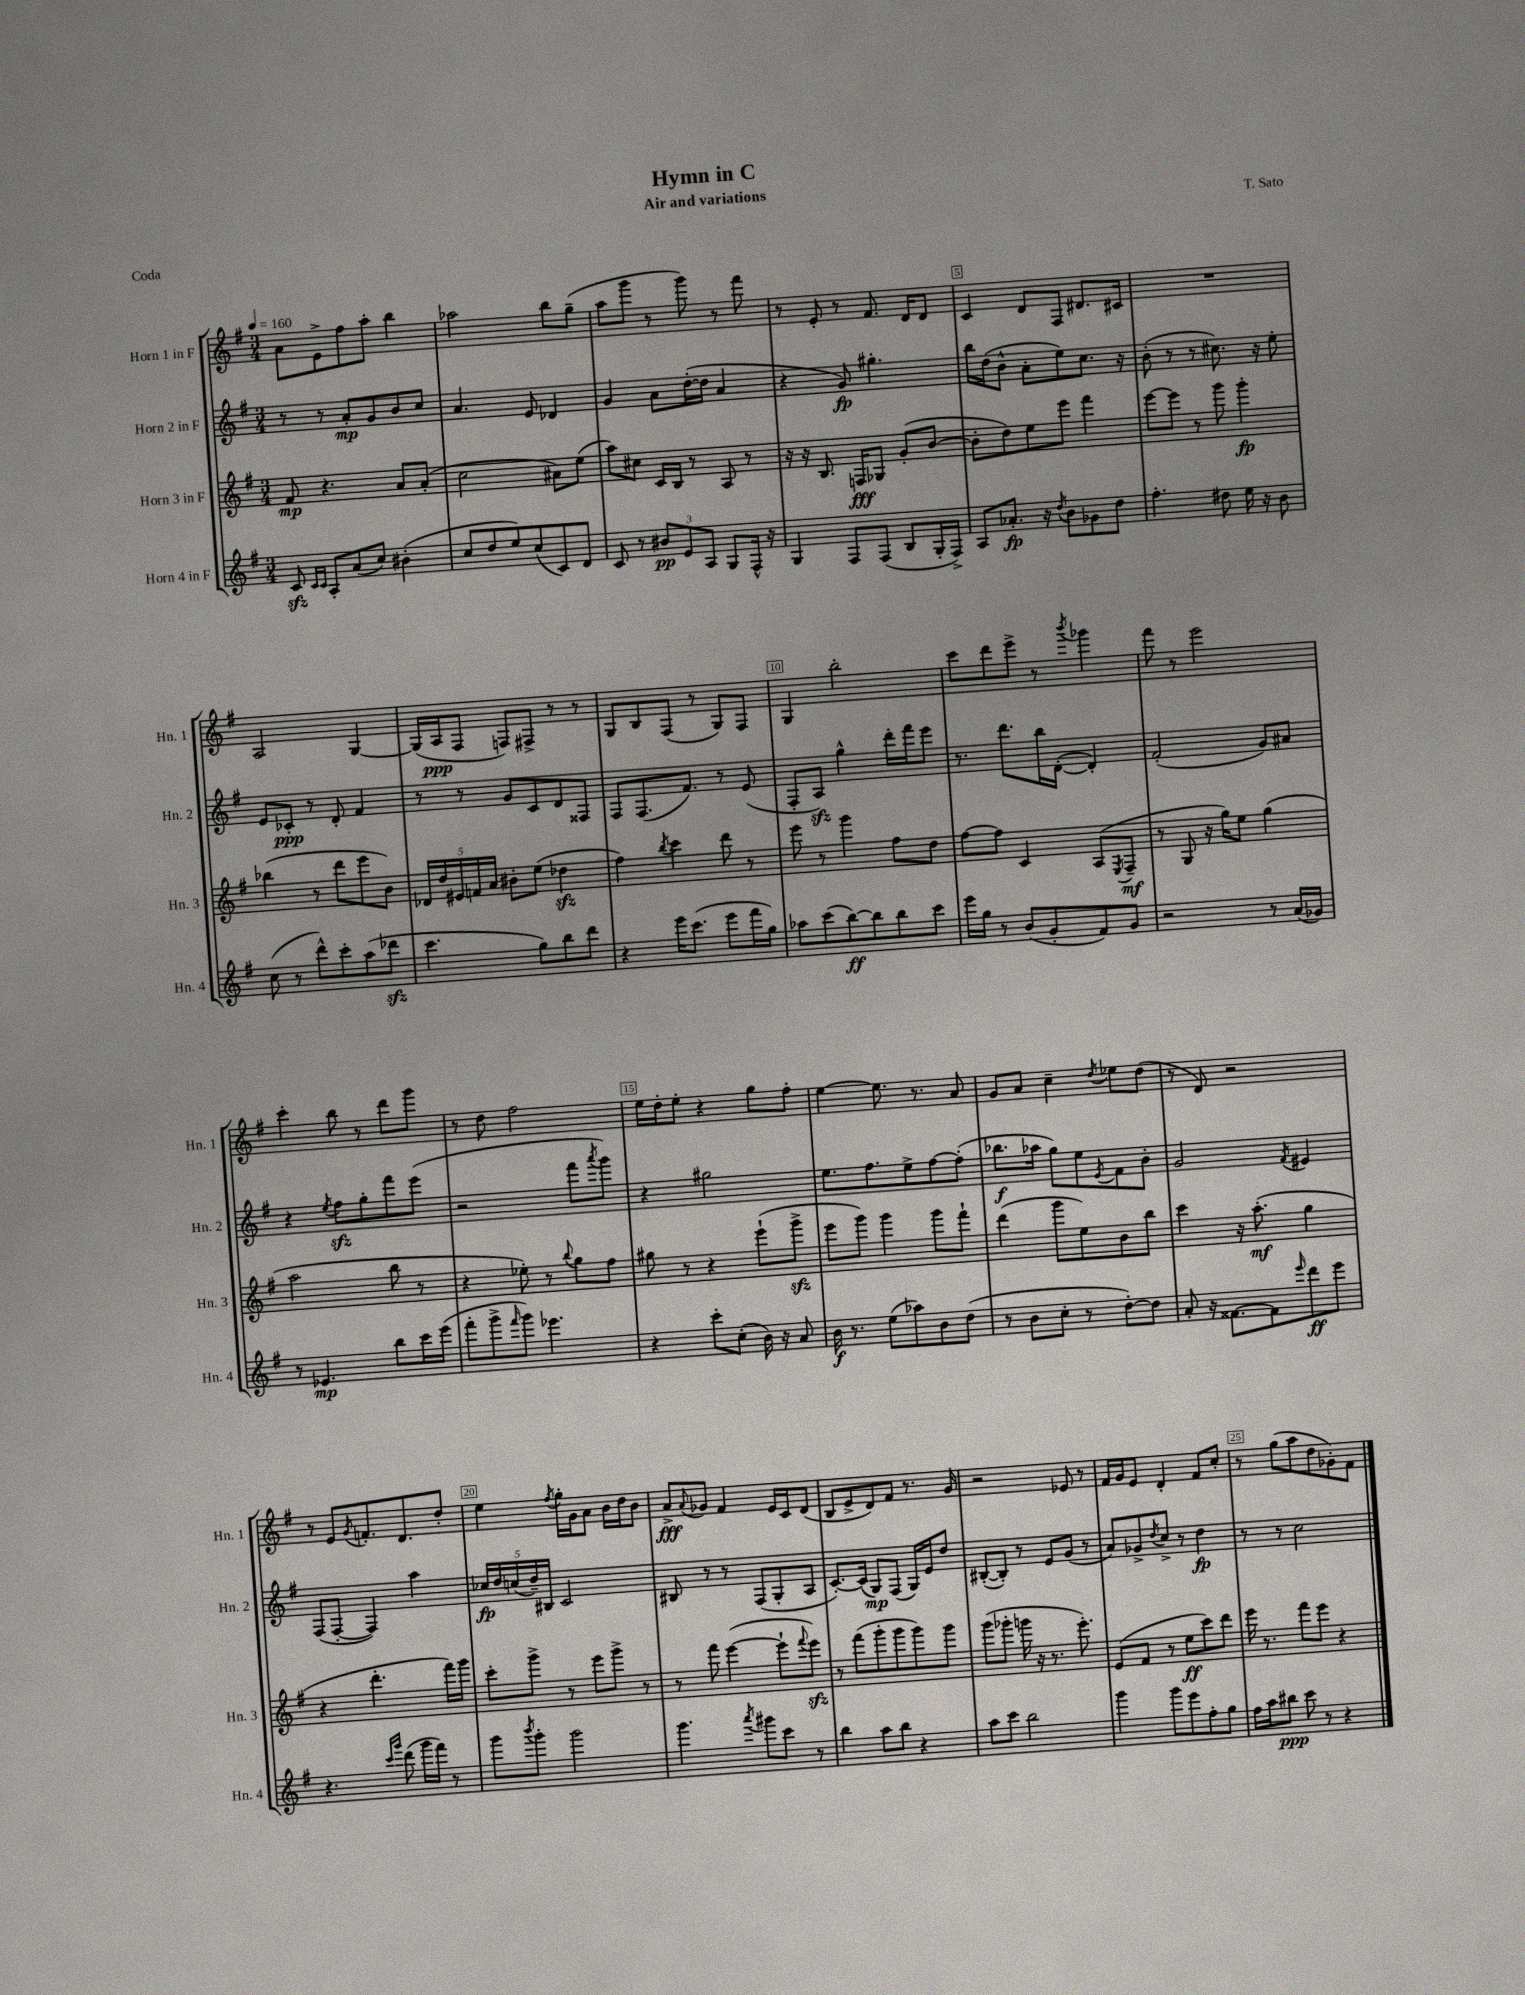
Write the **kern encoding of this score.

**kern	**kern	**kern	**kern
*staff4	*staff3	*staff2	*staff1
*clefG2	*clefG2	*clefG2	*clefG2
*k[f#]	*k[f#]	*k[f#]	*k[f#]
*M3/4	*M3/4	*M3/4	*M3/4
*MM160	*MM160	*MM160	*MM160
8c/	8f#/	8r	8a\L
16qqc/LL	.	.	.
16qqc/JJ	.	.	.
8A'/L	4.r	8r	8e^\
(8a/	.	8a'/L	8ff#\
8cc/J)	.	8g/	8aa'\J
(4b#'\	8a/L	8b/	4bb\
.	(8a'/J	8cc/J	.
=	=	=	=
8cc/L	2cc\	4.a/	2aa-\
8dd/	.	.	.
8ee/)	.	.	.
(8cc/	.	8e/	.
8c/)	8a#\L)	4d-/	8bb\L
8d/J	(8ee\J	.	(8gg~\J
=	=	=	=
8c/	8aa\L)	4g/	8aa\L
8r	8cc#\J	.	8ggg\J
12b#/L	16c/LL	8a\L	8r
.	16B/JJ	.	.
12e/	.	.	.
.	8r	([16dd'\L	8ggg\)
12A/J	.	.	.
.	.	16dd\]JJ	.
8G/L	8A/	4a/	8r
16F#^^/Jk	8r	.	8fff#\
16r	.	.	.
=	=	=	=
4G/	16r	4r	8r
.	16r	.	.
.	8.B/	.	8e'/
8F#/L	.	8g/)	8r
.	16F/LK	.	.
(8F#/J	8G-/J	4.gg#'\	8.f#/
8B/L	(8g'/L	.	.
.	.	.	16d/LK
16G'/L	[8b/J	.	8d/J
16F#^/JJ)	.	.	.
=	=	=	=
8A/L	8b'\]L	16bb\LL	4c/
.	.	(16dd\J	.
8.a-'/J	8dd\)	8b^^\J	.
.	8ee\	8a'\L	8d/L
16r	.	.	.
8qdd/	.	.	.
8b\L	8eee\J	8ee\)	8F#/J
8g-\	4fff#\	8.cc\J	8.d#/L
8dd\J	.	.	.
.	.	16r	16c#/Jk
=	=	=	=
4.ff#'\	[8eee\L	(8b'\	2.r
.	8eee\]J	8r	.
.	8r	8r	.
8dd#\	8ggg\	8.cc#\)	.
16ee\	4ggg'\	.	.
16r	.	16r	.
8b\	.	8ee'\	.
=	=	=	=
(8cc\	(4bb-\	8e/L	2A/
8r	.	8c-'/J	.
8ddd^^\L)	8r	8r	.
8ccc'\	8ddd\L	8d'/	.
(8aa\	8eee\	4f#/	[4G/
8ddd-\J	8b\J)	.	.
=	=	=	=
4.ccc\	20d-/LL	8r	(16G/]LL
.	20dd/	.	.
.	.	.	16A/J
.	20e#/	.	.
.	.	8r	8F#/J
.	20f/	.	.
.	20a/JJ	.	.
.	8b#'\L	8g/L	8F/L)
8gg\L)	(8ee\J	8c/	8F#^/J
8bb\	4dd-\	8d/	8r
8ddd\J	.	8F##/J	8r
=	=	=	=
4r	4ff#\)	8F#/L	8G/L
.	.	(8.F#/	8B/
.	8qbb/	.	.
16eee\LK	4ccc\	.	(8F#/J
(8.ccc\J	.	8.f#/J)	.
.	.	.	8r
8eee\L	8ddd\	8r	8G/L)
16fff#\L	8r	(8e/	8F#/J
16gg\JJ)	.	.	.
=	=	=	=
8aa-\L	8eee\	8F#'/L	4G/
(8ccc\	8r	8A/J)	.
[8bb\)	4ggg\	4gg^^\	2bb'\
8bb\]	.	.	.
8bb\	8ff#\L	16ddd'\LL	.
.	.	16fff#\J	.
8ccc\J	8dd\J	8eee\J	.
=	=	=	=
16eee\LL	[8ff#\L	8.r	8ccc\L
16gg\JJ	.	.	.
8r	8ff#\]J	.	8ddd\
.	.	8.ddd\L	.
(8b/L	4c/	.	8eee^\J
8g'/	.	16bb\L	8r
.	.	([16d'\JJ	.
.	.	.	8qbbb/
8f#/)	(8A/L	4d'/])	4ggg-\
.	8qE/	.	.
8g/J	8F#~/J	.	.
=	=	=	=
2r	8r	(2f#'/	8fff#\
.	8G/	.	8r
.	16r	.	2eee\
.	16gg\LK)	.	.
.	8ee\J	.	.
8r	(4gg\	8g/L)	.
(16a/LL	.	8a#/J	.
16g-/JJ)	.	.	.
=	=	=	=
8r	2aa\	4r	4ccc'\
4.e-/	.	.	.
.	.	8qee/	.
.	.	8ff#\L	8bb\
.	.	8gg'\	8r
8bb\L	8bb\	8fff#\	8ddd\L
16ccc\L	8r	(8eee\J	8ggg\J
(16eee\JJ	.	.	.
=	=	=	=
8fff#'\L	4r	2r	8r
8ggg^\	.	.	8dd\
16qqfff#/	.	.	.
8ggg\J)	8ee-'\)	.	2ff#\
4.eee-\	8r	.	.
.	8qqbb/	.	.
.	8gg\L	8fff#\L	.
.	.	8qaaa/	.
.	8ff#\J	8ggg\J)	.
=	=	=	=
4r	8gg#\	4r	16ee\LL
.	.	.	16dd'\J
.	8r	.	8ee'\J
8ccc'\L	4r	2gg#\	4r
(8cc'\J	.	.	.
16b\)	(8eee`\L	.	8gg\L
16r	.	.	.
8a/	8ggg^\J	.	8ff#'\J
=	=	=	=
16b\	8eee\L	8.ee\L	[4ee\
8.r	.	.	.
.	8ggg\J)	.	.
.	.	8.ff#\	.
(8ee\L	4ggg\	.	8.ee\]
8aa-\)	.	8ee^\	.
.	.	.	8.r
8b\	8ggg\L	[8ff#\	.
(8dd\J	8fff#`\J	(8ff#'\]J	8a/
=	=	=	=
8r	(4ddd\	8.bb-\L	8g/L
8b\L	.	.	8a/J
.	.	16aa-\Jk	.
8cc'\J	8ggg\L	8gg\L)	4cc~\
8r	8ee\)	8ee\	.
.	.	8qe/	8qdd/
[8dd'\L)	8b\	8f#\	8ee-\L
8dd\]J	8bb\J	8b'\J	(8dd\J
=	=	=	=
8a'/	4ccc\	2g/	8r
16r	.	.	8d/)
[8.f##\L	.	.	.
.	16r	.	2r
.	(8.aa'\	.	.
8f##\]	.	.	.
16qqeee/	.	8qf#/	.
8ddd\	4gg\	4e#/	.
8eee\J	.	.	.
=	=	=	=
4.r	4r	(8F#/L	8r
.	.	[8F#'/J	8e/L
.	.	.	8qg/
.	4.ddd'\	4F#/])	8.f'/
16qqccc/LL	.	.	.
16qqggg/JJ	.	.	.
(8ddd\	.	.	.
.	.	.	8.d/
16ggg\LL	.	4aa\	.
16fff#\JJ)	.	.	.
8r	16fff#\LL)	.	8dd'/J
.	16ggg\JJ	.	.
=	=	=	=
8ggg\L	8ccc'\L	20cc-/LL	4ee\
.	.	20dd/	.
.	.	(20cc/	.
8qbbb/	.	.	.
8ggg'\J	8ggg^\J	.	.
.	.	20dd~/)	.
.	.	20B#/JJ	.
.	.	.	8qff#/
2ggg\	8r	2c/	16gg'\LL
.	.	.	16g\J
.	8eee\L	.	8a\J
.	8ggg^\J	.	16b\LL
.	.	.	16dd\J
.	8r	.	8b\J
=	=	=	=
4.ggg\	8r	8B#/	8a^/L
.	.	.	8qqa/
.	8fff#\	8r	8g-/J
.	([4eee\	8r	4f#/
8qaaa/	.	.	.
8ggg#\L	.	(8F#/L	.
8ccc\J	8eee`\]L	8G'/	16e/LL
.	.	.	16c/J
.	8qqfff#/	.	.
8r	8eee\J)	8A/J	(8d/J
=	=	=	=
4bb\	8r	[8.c'/L)	8B/L
.	(8fff#\L	.	8e^/
.	.	(16c/]Jk	.
8aa\L	8ggg'\	8G/L)	8d/)
8bb\J	8ggg\	(8F#/J	8f#/J
4r	8ggg\)	16G/LL)	8.r
.	.	16e/J	.
.	8ggg\J	8dd/J	.
.	.	.	16g/
=	=	=	=
8aa\L	(8ggg\L	([8B#'/L	2r
8ccc\J	8ggg-'\J	8B#'/]J)	.
2bb\	16ggg\	8r	.
.	16r	.	.
.	8.r	8e/L	.
.	.	(8g/J	8e-/
.	8.eee'\)	.	.
.	.	8r	8r
=	=	=	=
4ggg\	(8e/L	8a/L)	16f#/LL
.	.	.	16g/J
.	8f#/J	8g-^/	8e/J
.	.	8qdd/	.
8ggg\L	8r	8cc^/J	4d'/
8eee\	8ee\L	8r	.
8ff#'\	8ccc\)	4dd\	8f#/L
8gg\J	8ddd\J	.	8cc'/J
=	=	=	=
16ff#\LL	16eee\	8r	8r
16aa\J	8.r	.	.
8bb#\J	.	8r	(8gg\L
8ccc\	8fff#\L	2cc\	8aa\
8r	8eee\J	.	8dd\
4r	4r	.	8g-'\)
.	.	.	8f#\J
==	==	==	==
*-	*-	*-	*-
